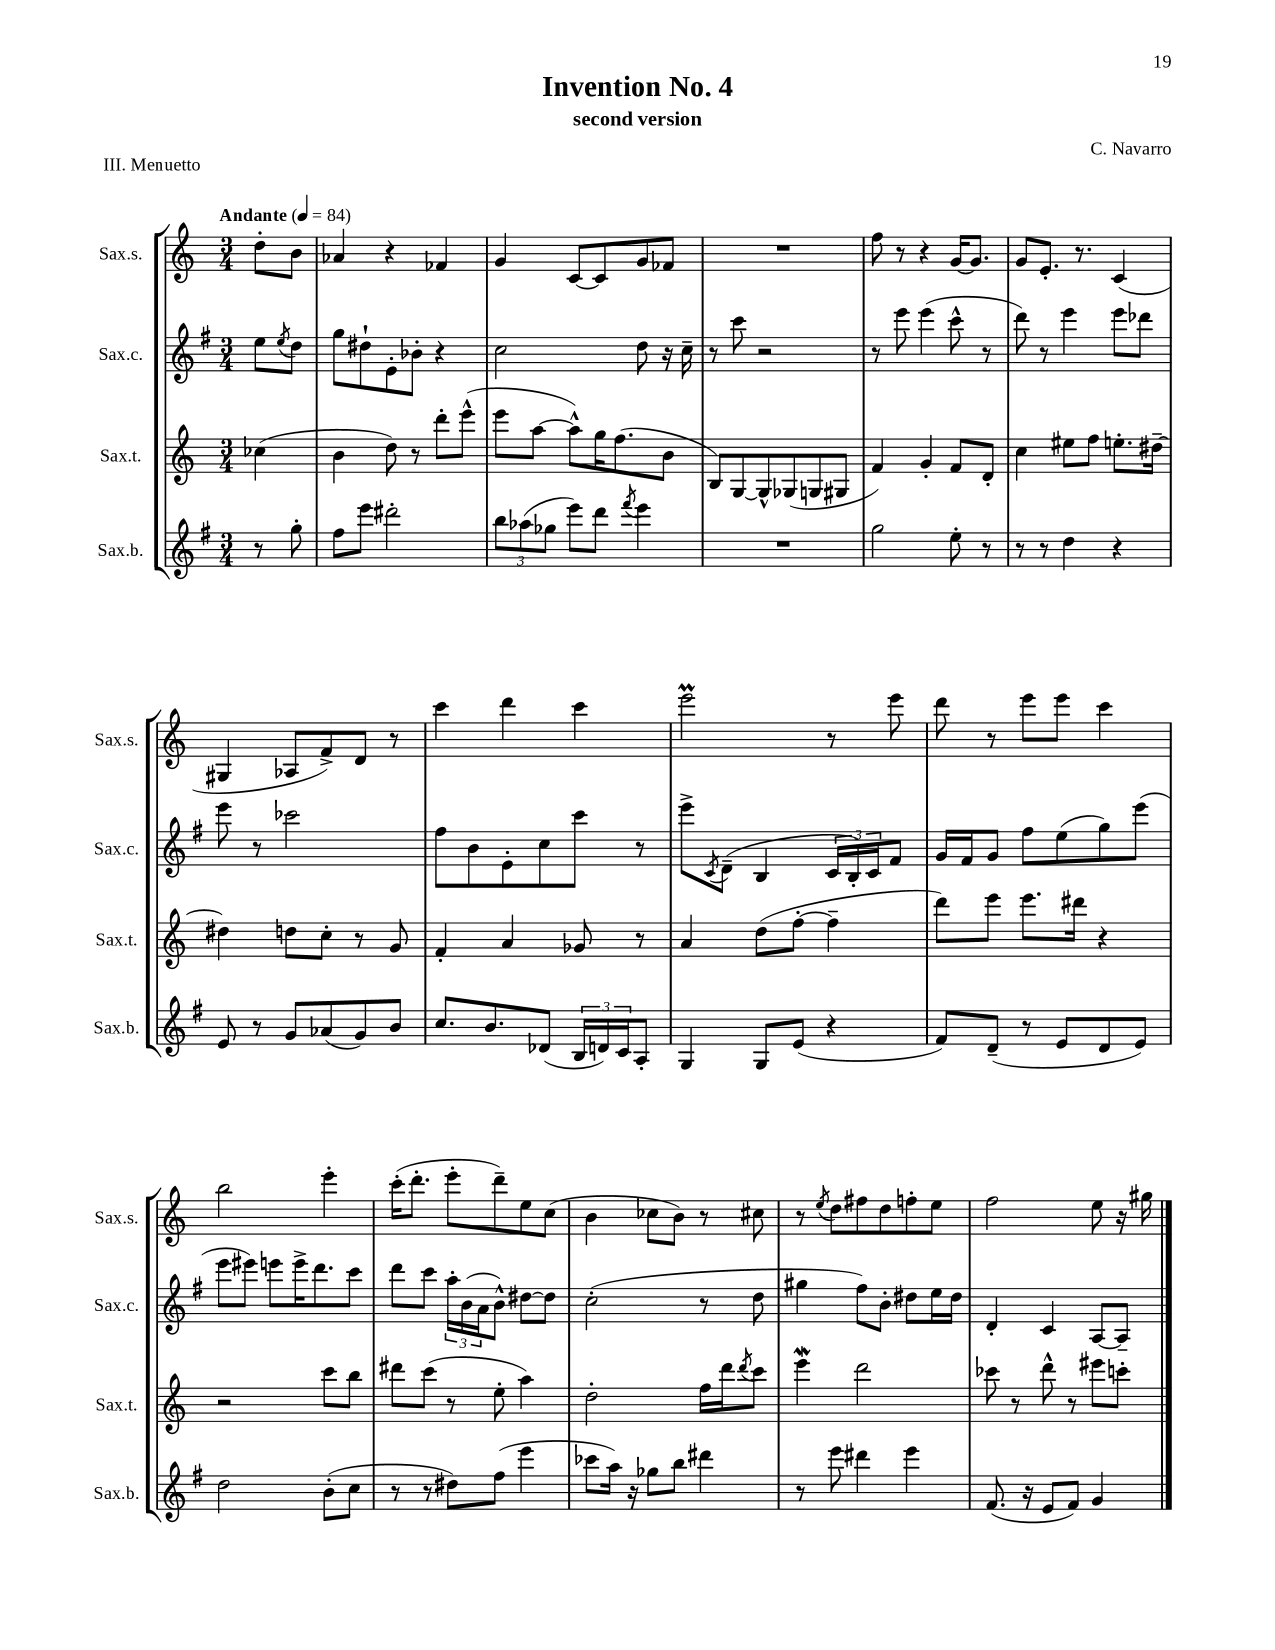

**kern	**kern	**kern	**kern
*part4	*part3	*part2	*part1
*staff4	*staff3	*staff2	*staff1
*I"Sax.b.	*I"Sax.t.	*I"Sax.c.	*I"Sax.s.
*I'Sax.b.	*I'Sax.t.	*I'Sax.c.	*I'Sax.s.
*clefG2	*clefG2	*clefG2	*clefG2
*k[f#]	*k[]	*k[f#]	*k[]
*M3/4	*M3/4	*M3/4	*M3/4
*MM84	*MM84	*MM84	*MM84
=	=	=	=
!	!	!	!LO:TX:a:B:t=Andante
8r	(4cc-X\	8ee\L	8dd'\L
.	.	8qee/	.
8gg'\	.	8dd\J	8b\J
=1	=1	=1	=1
8ff#\L	4b\	8gg\L	4a-X/
8eee\J	.	8dd#X`\	.
2ddd#X'\	8dd\)	8e'\	4r
.	8r	8b-X'\J	.
.	8ddd'\L	4r	4f-X/
.	(8eee^^\J	.	.
=2	=2	=2	=2
12bb\L	8eee\L	2cc\	4g/
(12aa-X\	.	.	.
.	[8aa\J	.	.
12gg-X\J	.	.	.
8eee\L)	8aa^^\L])	.	[8c/L
8ddd\J	16gg\K	.	8c/]
.	(8.ff\	.	.
8qfff#/	.	.	.
4eee\	.	8dd\	8g/
.	8b\J	16r	8f-X/J
.	.	16cc~\	.
=3	=3	=3	=3
2.r	8B/L)	8r	2.r
.	[8G/	8ccc\	.
.	8G^^/]	2r	.
.	(8G-X/	.	.
.	8Gn/	.	.
.	8G#X/J	.	.
=4	=4	=4	=4
2gg\	4f/)	8r	8ff\
.	.	8eee\	8r
.	4g'/	(4eee\	4r
8ee'\	8f/L	8ccc^^\	[16g/KL
.	.	.	8.g/J]
8r	8d'/J	8r	.
=5	=5	=5	=5
8r	4cc\	8ddd\)	8g/L
8r	.	8r	8.e'/J
4dd\	8ee#X\L	4eee\	.
.	.	.	8.r
.	8ff\J	.	.
4r	8.een'\L	8eee\L	(4c/
.	.	8ddd-X\J	.
.	[16dd#X~\Jk	.	.
!!LO:LB:g=z
=6	=6	=6	=6
8e/	4dd#X\]	8eee\	4G#X/
8r	.	8r	.
8g/L	8ddn\L	2ccc-X\	8A-X/L
(8a-X/	8cc'\J	.	8f^/)
8g/)	8r	.	8d/J
8b/J	8g/	.	8r
=7	=7	=7	=7
8.cc/L	4f'/	8ff#\L	4ccc\
.	.	8b\	.
8.b/	.	.	.
.	4a/	8e'\	4ddd\
(8d-X/J	.	8cc\	.
24B/LL	8g-X/	8ccc\J	4ccc\
24dn/)	.	.	.
24c/J	.	.	.
8A'/J	8r	8r	.
=8	=8	=8	=8
4G/	4a/	8eee^\L	2eeem\
.	.	8qc/	.
.	.	(8d~\J	.
8G/L	(8dd\L	4B/	.
(8e/J	[8ff'\J	.	.
4r	4ff~\]	24c/LL	8r
.	.	24B'/)	.
.	.	24c/J	.
.	.	8f#/J	8eee\
=9	=9	=9	=9
8f#/L)	8ddd\L)	16g/LL	8ddd\
.	.	16f#/J	.
(8d~/J	8eee\J	8g/J	8r
8r	8.eee\L	8ff#\L	8eee\L
8e/L	.	(8ee\	8eee\J
.	16ddd#X\Jk	.	.
8d/	4r	8gg\)	4ccc\
8e/J)	.	(8eee\J	.
!!LO:LB:g=z
=10	=10	=10	=10
2dd\	2r	8eee\L	2bb\
.	.	8eee#X\J)	.
.	.	8eeen\L	.
.	.	16eee^\K	.
.	.	8.ddd\	.
(8b'\L	8ccc\L	.	4eee'\
8cc\J	8bb\J	8ccc\J	.
=11	=11	=11	=11
8r	8ddd#X\L	8ddd\L	(16ccc'\KL
.	.	.	8.ddd'\J
8r	(8ccc\J	8ccc\J	.
8dd#X\L)	8r	24aa'\LL	8eee'\L
.	.	(24b\	.
.	.	24a\J	.
(8ff#\J	8ee'\	8b^^\J)	8ddd~\)
4eee\	4aa\)	[8dd#X\L	8ee\
.	.	8dd#\J]	(8cc\J
=12	=12	=12	=12
8ccc-X\L	2dd'\	(2cc'\	4b\
16aa\Jk)	.	.	.
16r	.	.	.
8gg-X\L	.	.	8cc-X\L
8bb\J	.	.	8b\J)
4ddd#X\	16ff\LL	8r	8r
.	16ddd\J	.	.
.	8qddd/	.	.
.	8ccc\J	8dd\	8cc#X\
=13	=13	=13	=13
8r	4eeeW\	4gg#X\	8r
.	.	.	8qee/
8eee\	.	.	8dd\L
4ddd#X\	2ddd\	8ff#\L)	8ff#X\
.	.	8b'\J	8dd\
4eee\	.	8dd#X\L	8ffn'\
.	.	16ee\L	8ee\J
.	.	16dd#\JJ	.
=14	=14	=14	=14
(8.f#/	8ccc-X\	4d'/	2ff\
.	8r	.	.
16r	.	.	.
8e/L	8ddd^^\	4c/	.
8f#/J)	8r	.	.
4g/	8eee#X\L	[8A/L	8ee\
.	8cccn'\J	8A~/J]	16r
.	.	.	16gg#X\
==	==	==	==
*-	*-	*-	*-
